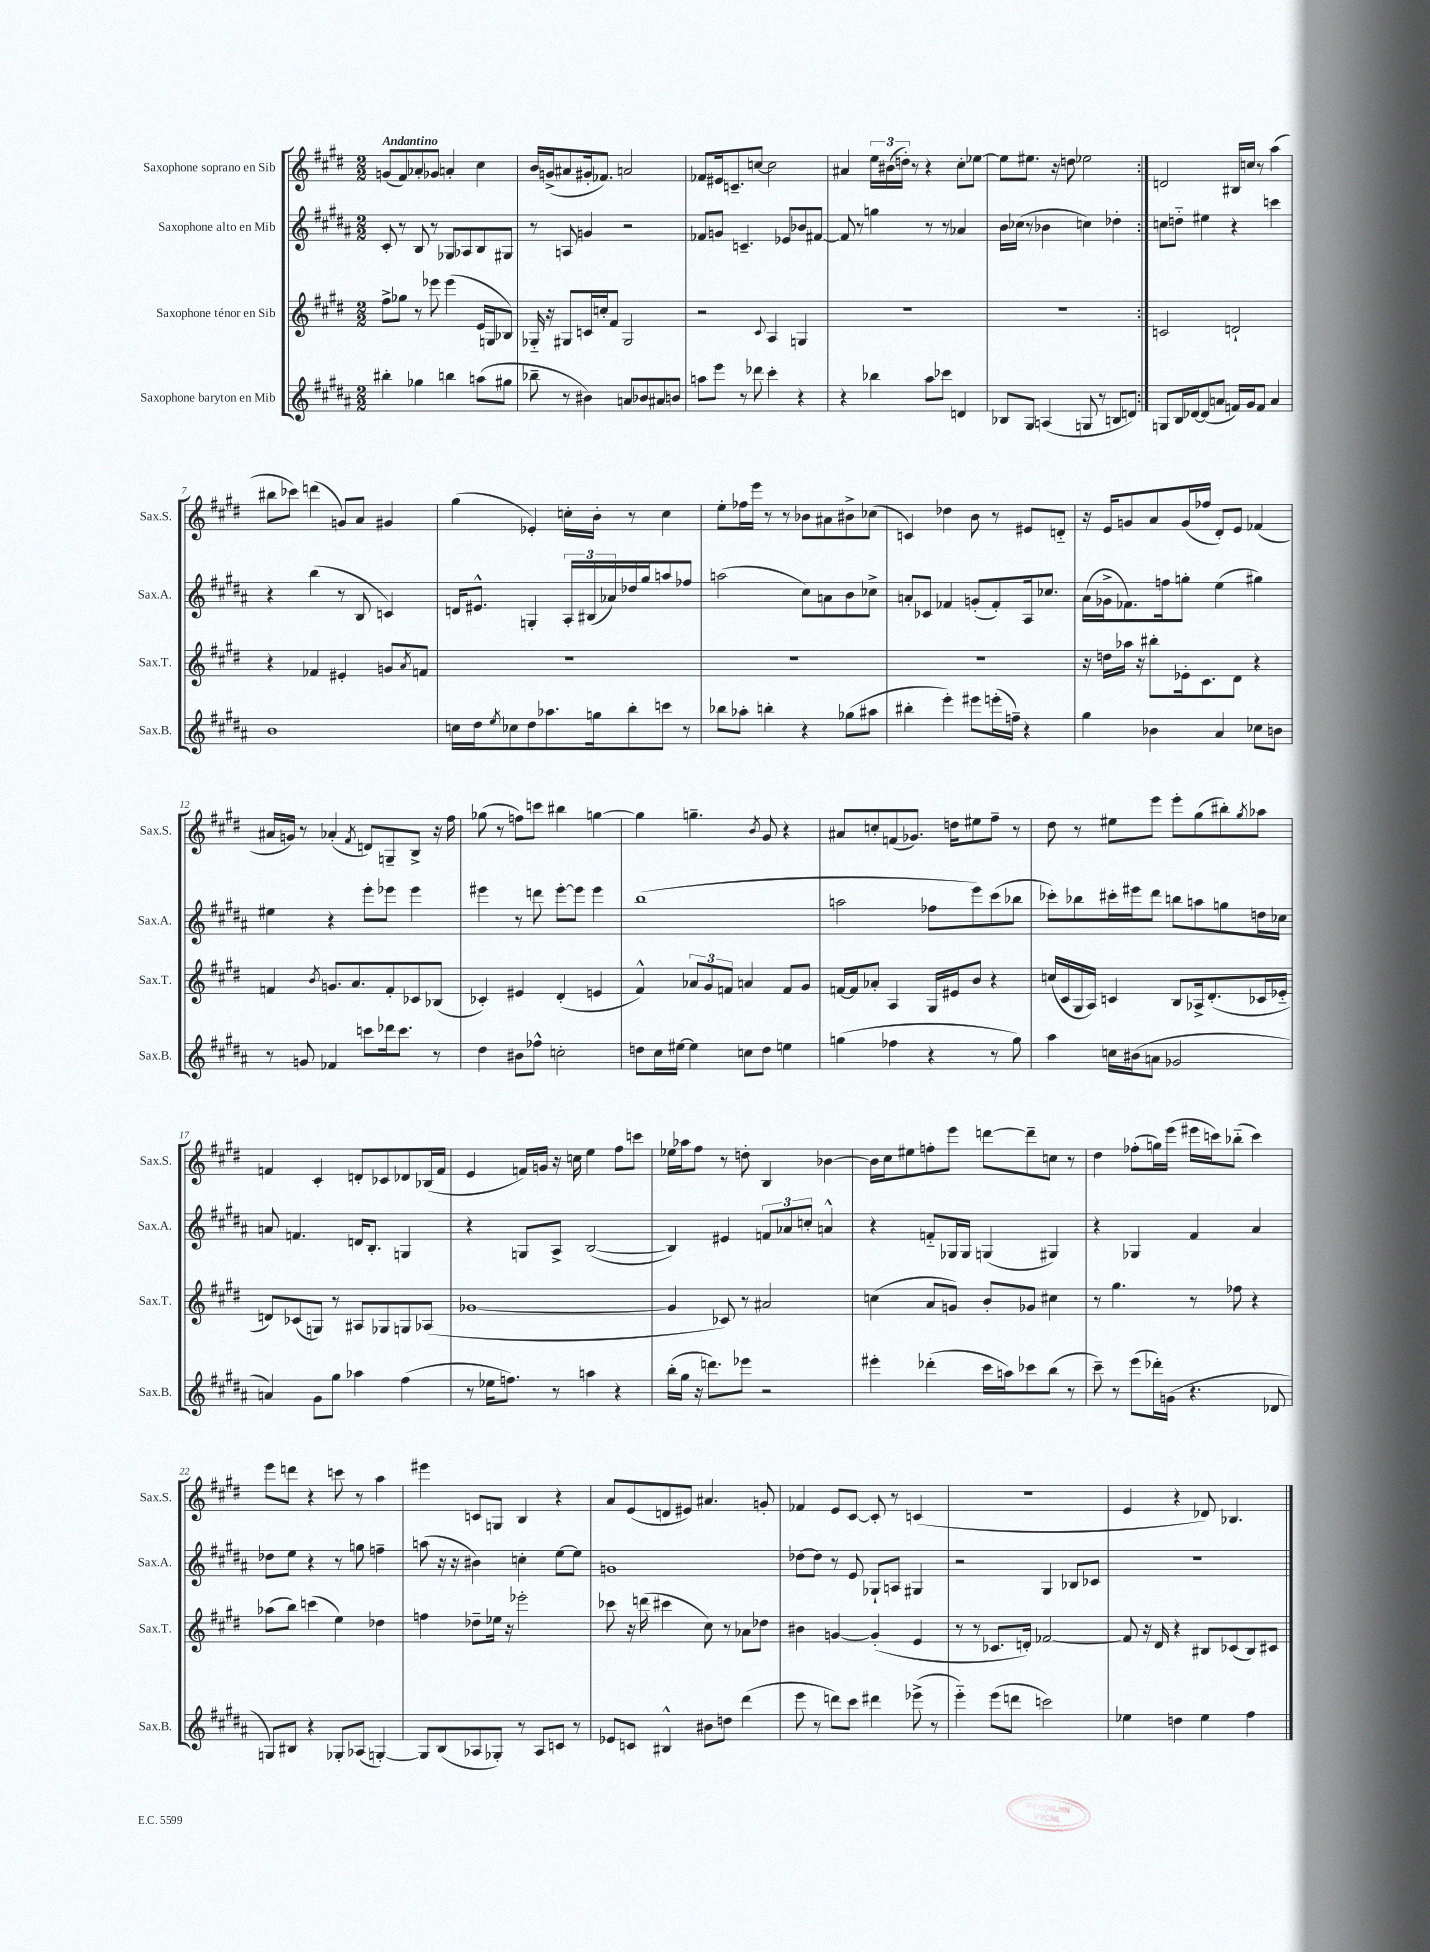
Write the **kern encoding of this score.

**kern	**kern	**kern	**kern
*staff4	*staff3	*staff2	*staff1
*clefG2	*clefG2	*clefG2	*clefG2
*k[f#c#g#d#a#]	*k[f#c#g#d#]	*k[f#c#g#d#a#]	*k[f#c#g#d#]
*M2/2	*M2/2	*M2/2	*M2/2
4bb#'	8ff#^	8c#'	(8g
.	8gg-	8r	8f#)
4gg-	8r	8B	8a-'
.	8eee-	8r	8g-
4bb	(4eee-	8G-	4a'
.	.	8A-	.
(8aa	16e	8B	4cc#
.	16G	.	.
8gg#	8B-)	8G#	.
=	=	=	=
8bb-~	16G-'~	8r	16b
.	16r	.	(16g^
8r	8G#	8A	8a#
4b#)	16c	4g	16g#'
.	16cc'	.	8.f-)
.	8f#	.	.
8a	2G#	2r	2a
8b-	.	.	.
8a#	.	.	.
8b	.	.	.
=	=	=	=
8aa	2r	8f-	8f-
8eee	.	8g	16e#
.	.	.	8.c~
8r	.	4.c~	.
8ddd-	.	.	[8cc
.	8qqc#	.	.
4ccc#'	4A	.	2cc]
.	.	8e-	.
4r	4G	8b-	.
.	.	[8f#	.
=	=	=	=
4r	1r	8f#]	4a#
.	.	8r	.
4bb-	.	4gg	24ee
.	.	.	(24b#
.	.	.	24dd')
.	.	.	8r
8aa#	.	8r	4r
8ccc-	.	8r	.
4d	.	4a-	8cc#'
.	.	.	[8ee-
=	=	=	=
8B-	1r	16b	8ee-]
.	.	(16cc-	.
8G#	.	8r	8.ee#
(4A	.	4b-	.
.	.	.	16r
.	.	.	8dd
8G	.	4cc)	2ee-
8r	.	.	.
8B	.	4dd-'	.
8d)	.	.	.
=:|!	=:|!	=:|!	=:|!
8G	2c	8cc	2d
16B	.	8dd'~	.
[16d-	.	.	.
(8d-]	.	4ee#	.
8a	.	.	.
16f)	2d`	4r	16B#
16g#	.	.	16cc
8f	.	.	8r
4a	.	4ccc	(4aa
=	=	=	=
1b	4r	4r	8bb#
.	.	.	8ccc-)
.	4f-	(4bb	(4ddd
.	4e#'	8r	8g)
.	.	8B	8a
.	8g	4c)	4g#
.	8qa	.	.
.	8f	.	.
=	=	=	=
16cc	1r	16d	(4gg#
16dd#	.	8.e#^^	.
8qee	.	.	.
8cc-	.	.	.
8dd#	.	4G'	4e-')
8.aa-	.	.	.
.	.	24A#'	16cc'
.	.	(24B#	.
16gg	.	.	16b'
.	.	24a-)	.
8bb'	.	16dd-	8r
.	.	16gg#	.
8ccc	.	8aa	4cc
8r	.	8ff-	.
=	=	=	=
8bb-	1r	(2aa	8ee'
8aa-'	.	.	16ff-
.	.	.	16eee
4bb'	.	.	8r
.	.	.	8r
4r	.	8cc#)	8b-
.	.	8a	8a#
(8gg-	.	8b	8b#^
8aa#	.	8cc-^	(8cc-
=	=	=	=
4bb#'	1r	8a'	4c)
.	.	8c-	.
4eee')	.	4f-	4dd-
8eee#	.	(8g'	8b
(16eee'	.	8f-')	8r
16ff~)	.	.	.
4r	.	16A#	8e#
.	.	8.cc-	.
.	.	.	8d'~
=	=	=	=
4gg#	16r	(16a#	16r
.	16dd	16g-^	16e
.	16aa-	8.f-)	8g
.	16r	.	.
4b-	8bb#'	.	8a
.	.	16ff	.
.	16e-'	8gg'	(16g
.	8.c#	.	16ff-
4a#	.	(4ee	8d#')
.	8d#	.	8e
8cc-	4r	4gg#)	(4f-
8b	.	.	.
=	=	=	=
8r	4f	4ee#	16a#
.	.	.	16g)
8g	.	.	8r
.	8qb	.	.
4f-	8.g	4r	(4a-'
.	8.a	.	.
.	.	.	8qf#
8ccc	.	8eee'	8d)
16ddd-	8f'	8eee-	8G~
8.ccc	.	.	.
.	8c-	4eee-	8B^
8r	(8B-	.	16r
.	.	.	16ff#
=	=	=	=
4dd#	4c-')	4eee#	(8gg-
.	.	.	8r
8b#	4e#	8r	8ff)
8ff-^^	.	8ddd	8ccc
2cc'	(4d#'	[8eee#'	4bb#
.	.	8eee#]	.
.	4e	4eee#	[4gg
=	=	=	=
8dd	4f#^^)	(1bb	4gg]
16cc#	.	.	.
[16ee#	.	.	.
4ee#]	12a-	.	4.gg~
.	12g#	.	.
.	12f	.	.
8cc	4a	.	.
.	.	.	8qb
8dd	.	.	8g#
4ee	8f	.	4r
.	8g#	.	.
=	=	=	=
(4gg	[16f	2aa	8a#
.	16f]	.	.
.	8a-'	.	8cc'
4ff-	4A	.	(8f
.	.	.	8.g-)
4r	16G#	8ff-	.
.	16e#	.	16dd
.	8b	8eee)	8ee#
8r	4r	(8ccc#	8ff#~
8gg)	.	8bb-	8r
=	=	=	=
4aa#	(16cc	8ccc-')	8dd#
.	16c#	.	.
.	16G#	8bb-	8r
.	16A)	.	.
16cc	4c	16ccc#'	8ee#
(16b#	.	16eee#	.
8a	.	8ddd#	8eee
2g-	8B	8bb	8eee'
.	16A-^	8aa	(8gg#
.	(8.d#'	.	.
.	.	8gg	8bb#')
.	.	.	8qgg#
.	16c-	16dd	8aa-
.	16e-'~	16cc-	.
=	=	=	=
4a)	8d)	8a	4f
.	(8c-	4.f	.
8g#	8G)	.	4c#'
8gg#	8r	.	.
4aa-	8A#	16d	8d'
.	.	8.B'	.
.	8G-	.	8c-
(4ff#	8G	4G	8d-
.	(8A-	.	(16B-
.	.	.	16f
=	=	=	=
8r	[1g-	4r	4e
16ee-	.	.	.
8.ff)	.	.	.
.	.	8G	16f)
.	.	.	16g
8r	.	8A#^	16r
.	.	.	16cc
4aa	.	([2B	4ee
4r	.	.	8ff#
.	.	.	8ccc
=	=	=	=
(16bb'	4g-]	4B])	16ee-
16gg#	.	.	16aa-
16r	.	.	8ff#
8.ddd)	.	.	.
.	8c-)	4e#	8r
8eee-	8r	.	8dd'
2r	2a#	12f	4B
.	.	12a-	.
.	.	12cc'	.
.	.	4a^^	[4b-
=	=	=	=
4eee#'	(4cc	4r	16b-]
.	.	.	16cc#
.	.	.	8ee#
(4ddd-'	8a	8f'~	8ff'
.	8g)	16G-	8eee
.	.	16G-	.
16ccc#	8b'	(4G	[8ddd
16aa)	.	.	.
8ccc-	8g-	.	8ddd~]
(8bb	4cc#	4G#)	8cc
8r	.	.	8r
=	=	=	=
8ccc#~)	8r	4r	4dd#
8r	4.gg#	.	.
(8eee	.	4G-	(8ff-'
16ddd-')	.	.	16gg)
(16g	.	.	(16eee
4.r	8r	4f#	16eee#
.	.	.	16ccc)
.	8ff-	.	(8bb-'~
.	4r	4a#	4ccc)
8d-	.	.	.
=	=	=	=
8G)	(8aa-	8dd-	8eee
8B#	8bb)	8ee	8ddd
4r	(4ccc	4r	4r
8G-'	4ee)	8r	8ccc
(8A-	.	8gg	8r
[4G')	4dd-	4ff~	4aa
=	=	=	=
8G]	4ff	(8aa	4eee#
(8B	.	16r	.
.	.	16r	.
8A-	8dd-~	4b#)	8c
8G-')	16ee-	.	8G
.	16r	.	.
8r	2eee-'	4cc'	4B
8A-	.	.	.
8c	.	[8ee	4r
8r	.	8ee]	.
=	=	=	=
8e-	8ccc-	1g	8a
8c	16r	.	(8e
.	(16ddd	.	.
4B#^^	4ccc#	.	8d
.	.	.	8e#)
8b#	8cc#)	.	4.a#
8dd	8r	.	.
(4ddd#	8a-	.	.
.	8dd-	.	8g'
=	=	=	=
8eee	4b#	[8dd-	4f-
8r	.	8dd-]	.
8ddd)	[4g	8r	8e
8ccc#	.	8e	[8c#
4ddd#	(4g']	8G-`	8c#']
.	.	8A	8r
(8eee-^	4e	4G#	(4c
8r	.	.	.
=	=	=	=
4eee'~)	8r	2r	1r
.	8r	.	.
(8eee	8.c-	.	.
8ddd	.	.	.
.	16d')	.	.
2ccc)	[2f-	4G#	.
.	.	8B-	.
.	.	8c-	.
=	=	=	=
4ee-	8f-]	1r	4e
.	16r	.	.
.	16d#	.	.
4dd	4r	.	4r
4ee-	8B#	.	8d-)
.	(8c-	.	4.B-
4ff#	8B#)	.	.
.	8c#	.	.
==	==	==	==
*-	*-	*-	*-
